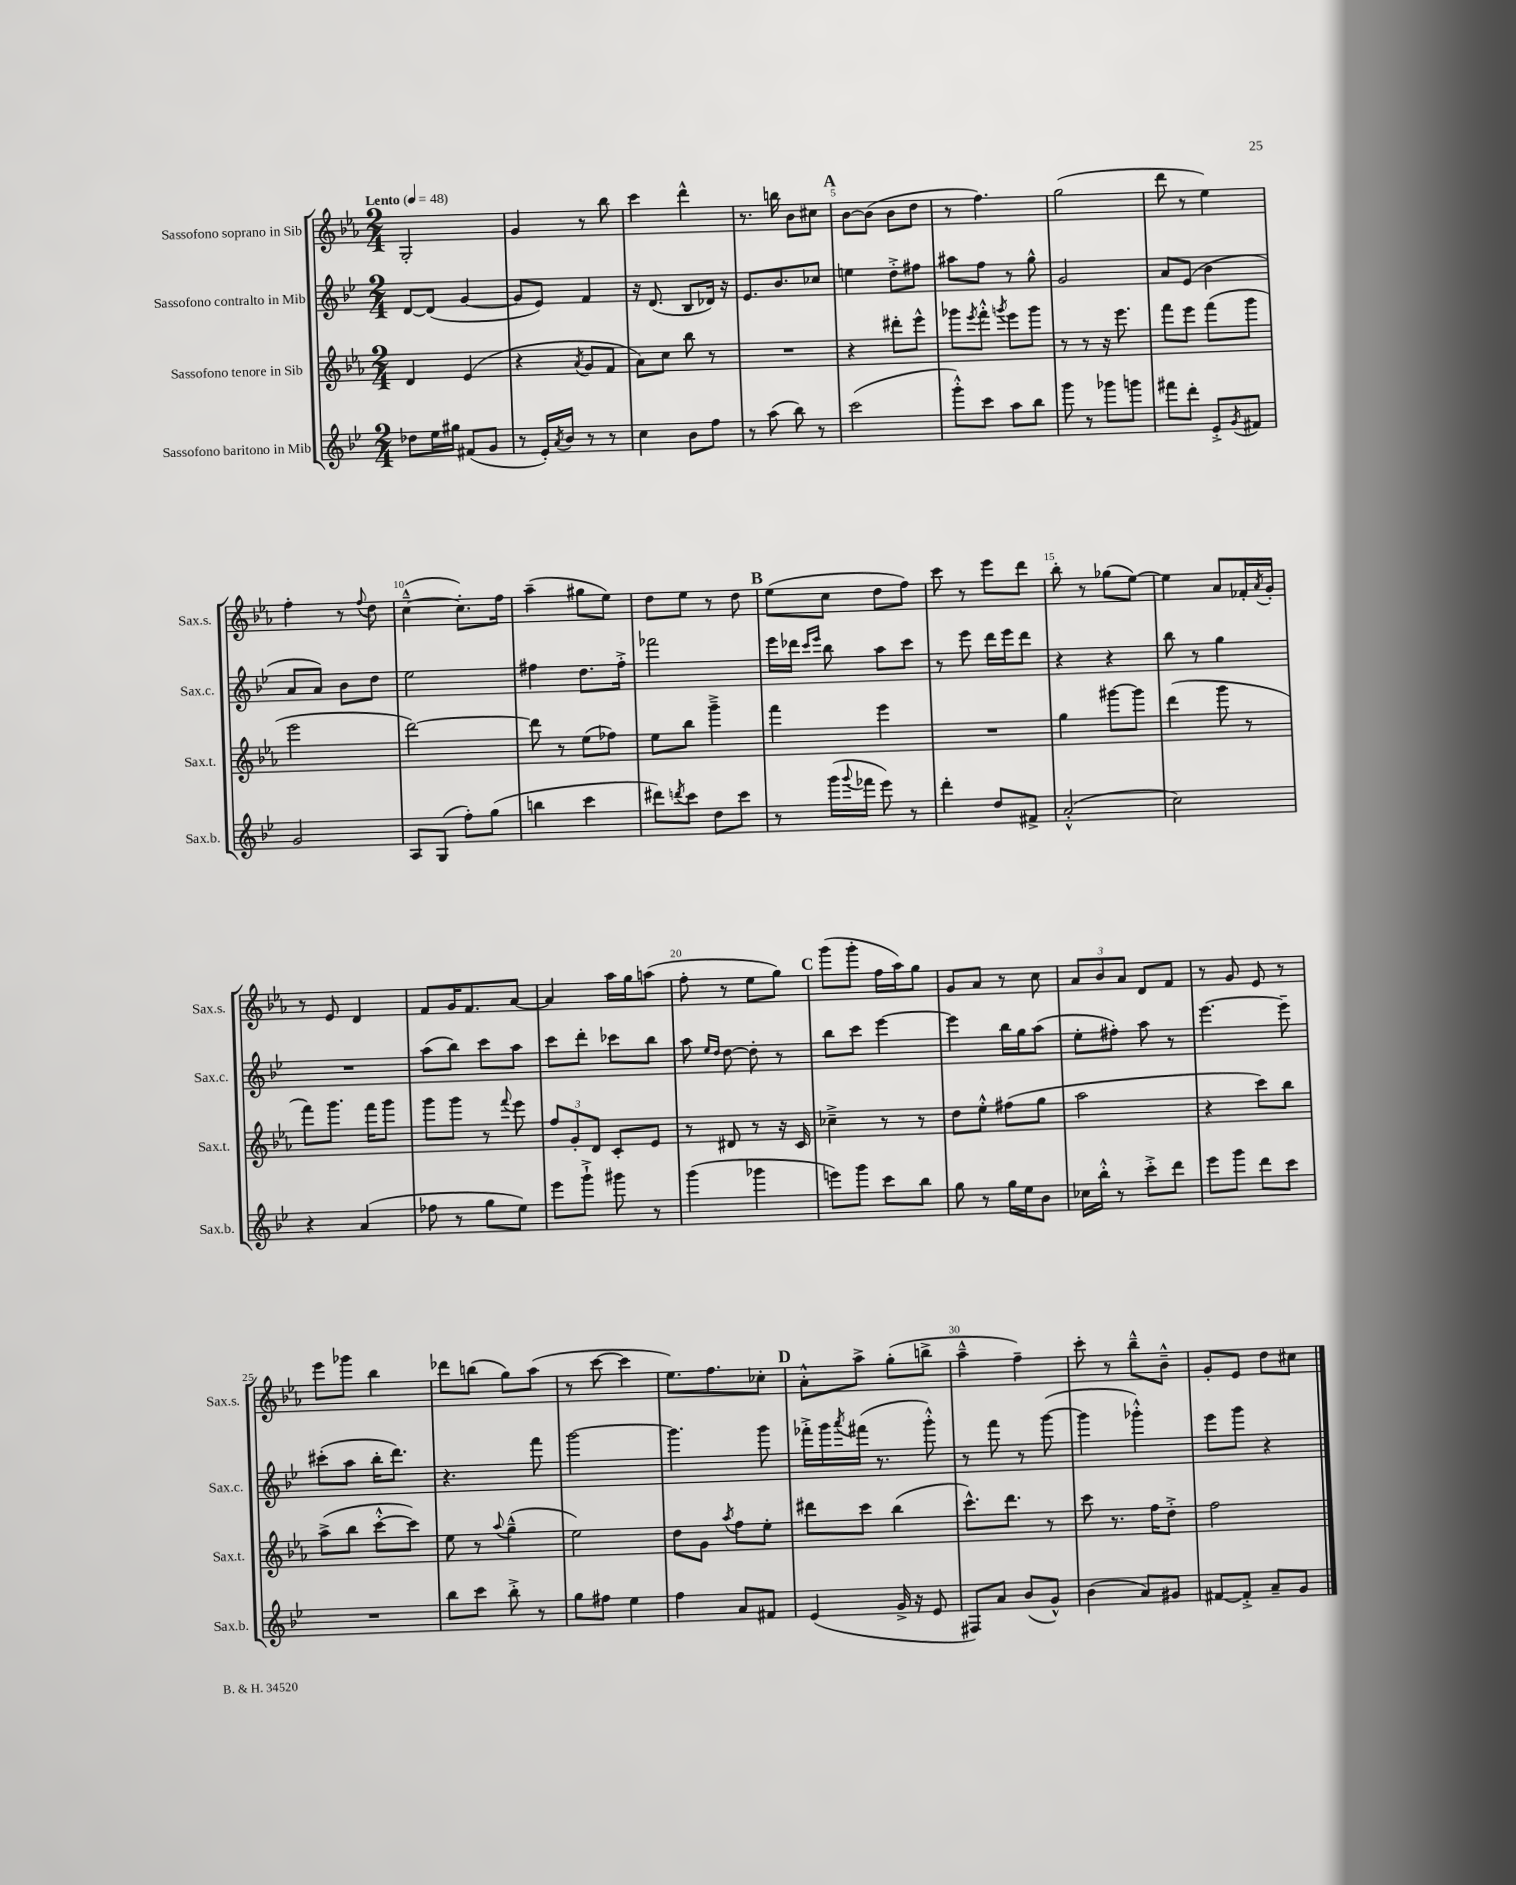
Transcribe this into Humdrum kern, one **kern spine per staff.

**kern	**kern	**kern	**kern
*staff4	*staff3	*staff2	*staff1
*clefG2	*clefG2	*clefG2	*clefG2
*k[b-e-]	*k[b-e-a-]	*k[b-e-]	*k[b-e-a-]
*M2/4	*M2/4	*M2/4	*M2/4
*MM48	*MM48	*MM48	*MM48
8dd-\L	4d/	[8d/L	2G'/
16ee-\L	.	(8d/]J	.
16gg#\JJ	.	.	.
(8f#/L	(4e-/	[4g/	.
8g/J	.	.	.
=	=	=	=
8r	4r	8g/]L	4g/
16e-'/LL)	.	8e-/J)	.
8qa/	.	.	.
16b-/JJ	.	.	.
.	8qa-/	.	.
8r	8g/L	4f/	8r
8r	8f/J	.	8bb-\
=	=	=	=
4cc\	8a-\L)	16r	4ccc\
.	.	(8.d/	.
.	8cc\J	.	.
8b-\L	8bb-\	8B-/L	4ddd^^\
8ff\J	8r	16d-/Jk)	.
.	.	16r	.
=	=	=	=
8r	2r	8.e-/L	8.r
(8aa\	.	.	.
.	.	8.b-/	16bb\
8bb-\)	.	.	8b-\L
8r	.	8cc-/J	8cc#\J
=	=	=	=
(2ccc\	4r	4ee\	[8b-\L
.	.	.	(8b-\]J
.	8ddd#'\L	8dd'^\L	8b-\L
.	8eee-^^\J	8ff#\J	8dd\J
=	=	=	=
8ggg'^^\L)	8ggg-\L	8aa#\L	8r
.	8qeee-/	.	.
8ccc\J	8fff'^^\J	8ff\J	4.ff\)
.	8qggg/	.	.
8aa\L	8eee-\L	8r	.
8bb-\J	8ggg\J	8gg^^\	.
=	=	=	=
8ggg\	8r	2g/	(2gg\
8r	8r	.	.
8ggg-\L	16r	.	.
.	8.eee-\	.	.
8ggg\J	.	.	.
=	=	=	=
8fff#\L	8fff\L	8a/L	8ddd\
8ddd'\J	8eee-\J	(8e-/J	8r
8e-'^/L	(8fff\L	4b-\	4ee-\)
8qg/	.	.	.
8f#/J	8ggg\J	.	.
=	=	=	=
2g/	2eee-\	8a/L	4ff'\
.	.	8a/J)	.
.	.	8b-\L	8r
.	.	.	8qqff/
.	.	8dd\J	8dd\
=	=	=	=
8A/L	[2ddd\)	2ee-\	([4cc~^^\
(8G/J	.	.	.
8ff'\L)	.	.	8.cc'\]L)
(8gg\J	.	.	.
.	.	.	16ff\Jk
=	=	=	=
4bb\	8ddd\]	4ff#\	(4aa-~\
.	8r	.	.
4ccc\	(8ee-\L	8.dd\L	8gg#\L
.	8ff-\J)	.	8ee-\J)
.	.	16ff#'^\Jk	.
=	=	=	=
8ddd#\L)	8ee-\L	2fff-\	8dd\L
8qddd/	.	.	.
8ccc\J	8bb-\J	.	8ee-\J
8dd\L	4ggg~^\	.	8r
8ccc\J	.	.	8dd\
=	=	=	=
8r	4fff\	16eee-\LL	(8ee-\L
.	.	16ddd-\JJ	.
.	.	16qqccc/LL	.
.	.	16qqeee-/JJ	.
(16ggg\LL	.	8bb-\	8cc\J
8qqggg/	.	.	.
16fff-\JJ	.	.	.
8eee-\)	4eee-\	8aa\L	8dd\L
8r	.	8ccc\J	8ff\J)
=	=	=	=
4ddd'\	2r	8r	8ccc\
.	.	8eee-\	8r
8dd/L	.	16ddd\LL	8eee-\L
.	.	16eee-\J	.
8f#^/J	.	8ddd\J	8ddd\J
=	=	=	=
(2a'^^/	4gg\	4r	8bb-'\
.	.	.	8r
.	[8ggg#\L	4r	(8gg-\L
.	8ggg#\]J	.	[8ee-\J)
=	=	=	=
2cc\)	(4ddd\	8bb-\	4ee-\]
.	.	8r	.
.	8ggg\	4gg\	8a-/L
.	8r	.	16f-'/L
.	.	.	8qa-/
.	.	.	16g'/JJ
=	=	=	=
4r	8fff\L)	2r	8r
.	8.ggg\J	.	8e-/
(4a/	.	.	4d/
.	16fff\LK	.	.
.	8ggg\J	.	.
=	=	=	=
8ff-\	8ggg\L	(8aa\L	8f/L
8r	8ggg\J	8bb-\J)	16g/K
.	.	.	8.f/
8gg\L	8r	8ccc\L	.
.	8qqfff/	.	.
8ee-\J)	8eee-\	8aa\J	[8a-/J
=	=	=	=
8eee-\L	12ff/L	8ccc\L	4a-/]
.	12g'/	.	.
8ggg`^\J	.	8ddd'\J	.
.	12d/J	.	.
8ggg#\	8c'/L	8ccc-\L	16aa-\LL
.	.	.	16gg\J
8r	8e-/J	8bb-\J	(8aa\J
=	=	=	=
(4ggg\	8r	8aa\	8ff'\
.	.	16qqee-/LL	.
.	.	16qqdd/JJ	.
.	8d#/	[8dd\	8r
4ggg-\	8r	8dd'\]	8ee-\L
.	16r	8r	8gg\J)
.	16c/	.	.
=	=	=	=
8eee\L)	4cc-~^\	8bb-\L	(8ggg\L
8ggg\J	.	8ccc\J	8ggg'\J
8ccc\L	8r	[4eee-\	16ff\LL
.	.	.	16aa-\J)
8bb-\J	8r	.	8gg\J
=	=	=	=
8gg\	8dd\L	4eee-\]	8g/L
8r	8ee-'^^\J	.	8a-/J
16gg\LL	(8ff#\L	16bb-\LL	8r
16ee-\J	.	16gg\J	.
8b-\J	8gg\J	(8aa\J	8cc\
=	=	=	=
16cc-\LL	2aa-\	8ee-'\L	12a-/L
16bb-'^^\JJ	.	.	.
.	.	.	12b-/
8r	.	8ff#'\J)	.
.	.	.	12a-/J
8ccc'^\L	.	8aa\	8d/L
8ddd\J	.	8r	8f/J
=	=	=	=
8eee-\L	4r	[4.eee-\	8r
8ggg\J	.	.	8g/
8ddd\L	8ccc\L)	.	8e-/
8ccc\J	8bb-\J	8eee-~\]	8r
=	=	=	=
2r	(8aa-^\L	(8ccc#'\L	8eee-\L
.	8bb-\J	8aa\J	8ggg-\J
.	[8ccc'^^\L	16bb-'\LK	4bb-\
.	.	8.ddd\J)	.
.	8ccc\]J)	.	.
=	=	=	=
8bb-\L	8ee-\	4.r	8ddd-\L
8ccc\J	8r	.	(8bb\J
.	8qqaa-/	.	.
8bb-'^\	(4gg~^^\	.	8gg\L)
8r	.	8fff\	(8aa-\J
=	=	=	=
8gg\L	2ee-\)	[2ggg\	8r
8ff#\J	.	.	[8ccc\
4ee-\	.	.	4ccc\]
=	=	=	=
4ff\	8dd\L	4.ggg\]	8.ee-\L)
.	8g\J	.	.
.	.	.	8.ff\
.	8qaa-/	.	.
8a/L	8ff\L	.	.
8f#/J	8ee-'\J	8ggg\	8cc-'\J
=	=	=	=
(4e-/	8ddd#\L	16fff-'^\LL	8a-'^^\L
.	.	16ggg\	.
.	.	8qaaa/	.
.	8ccc\J	(16fff#\JJ	8aa-^\J
.	.	8.r	.
16g^/	(4bb-\	.	(8gg'\L
16r	.	.	.
8e-/	.	8ggg'^^\)	8bb^\J
=	=	=	=
8F#/L)	8.ccc^^\L)	8r	4aa-~^^\
8a/J	.	8fff\	.
.	8.ddd\J	.	.
(8b-/L	.	8r	4ff~\)
8g^^/J)	8r	([8ggg\	.
=	=	=	=
(4b-\	8ccc\	4ggg\]	8ccc'\
.	8.r	.	8r
8a/L)	.	4ggg-'^^\)	8bb-~^^\L
.	16ff\LK	.	.
8g#/J	8dd'^\J	.	8b-~^^\J
=	=	=	=
[8f#/L	2ff\	8eee-\L	8g'/L
8f#'^/]J	.	8ggg\J	8e-/J
8a~/L	.	4r	8dd\L
8g/J	.	.	8cc#\J
==	==	==	==
*-	*-	*-	*-
